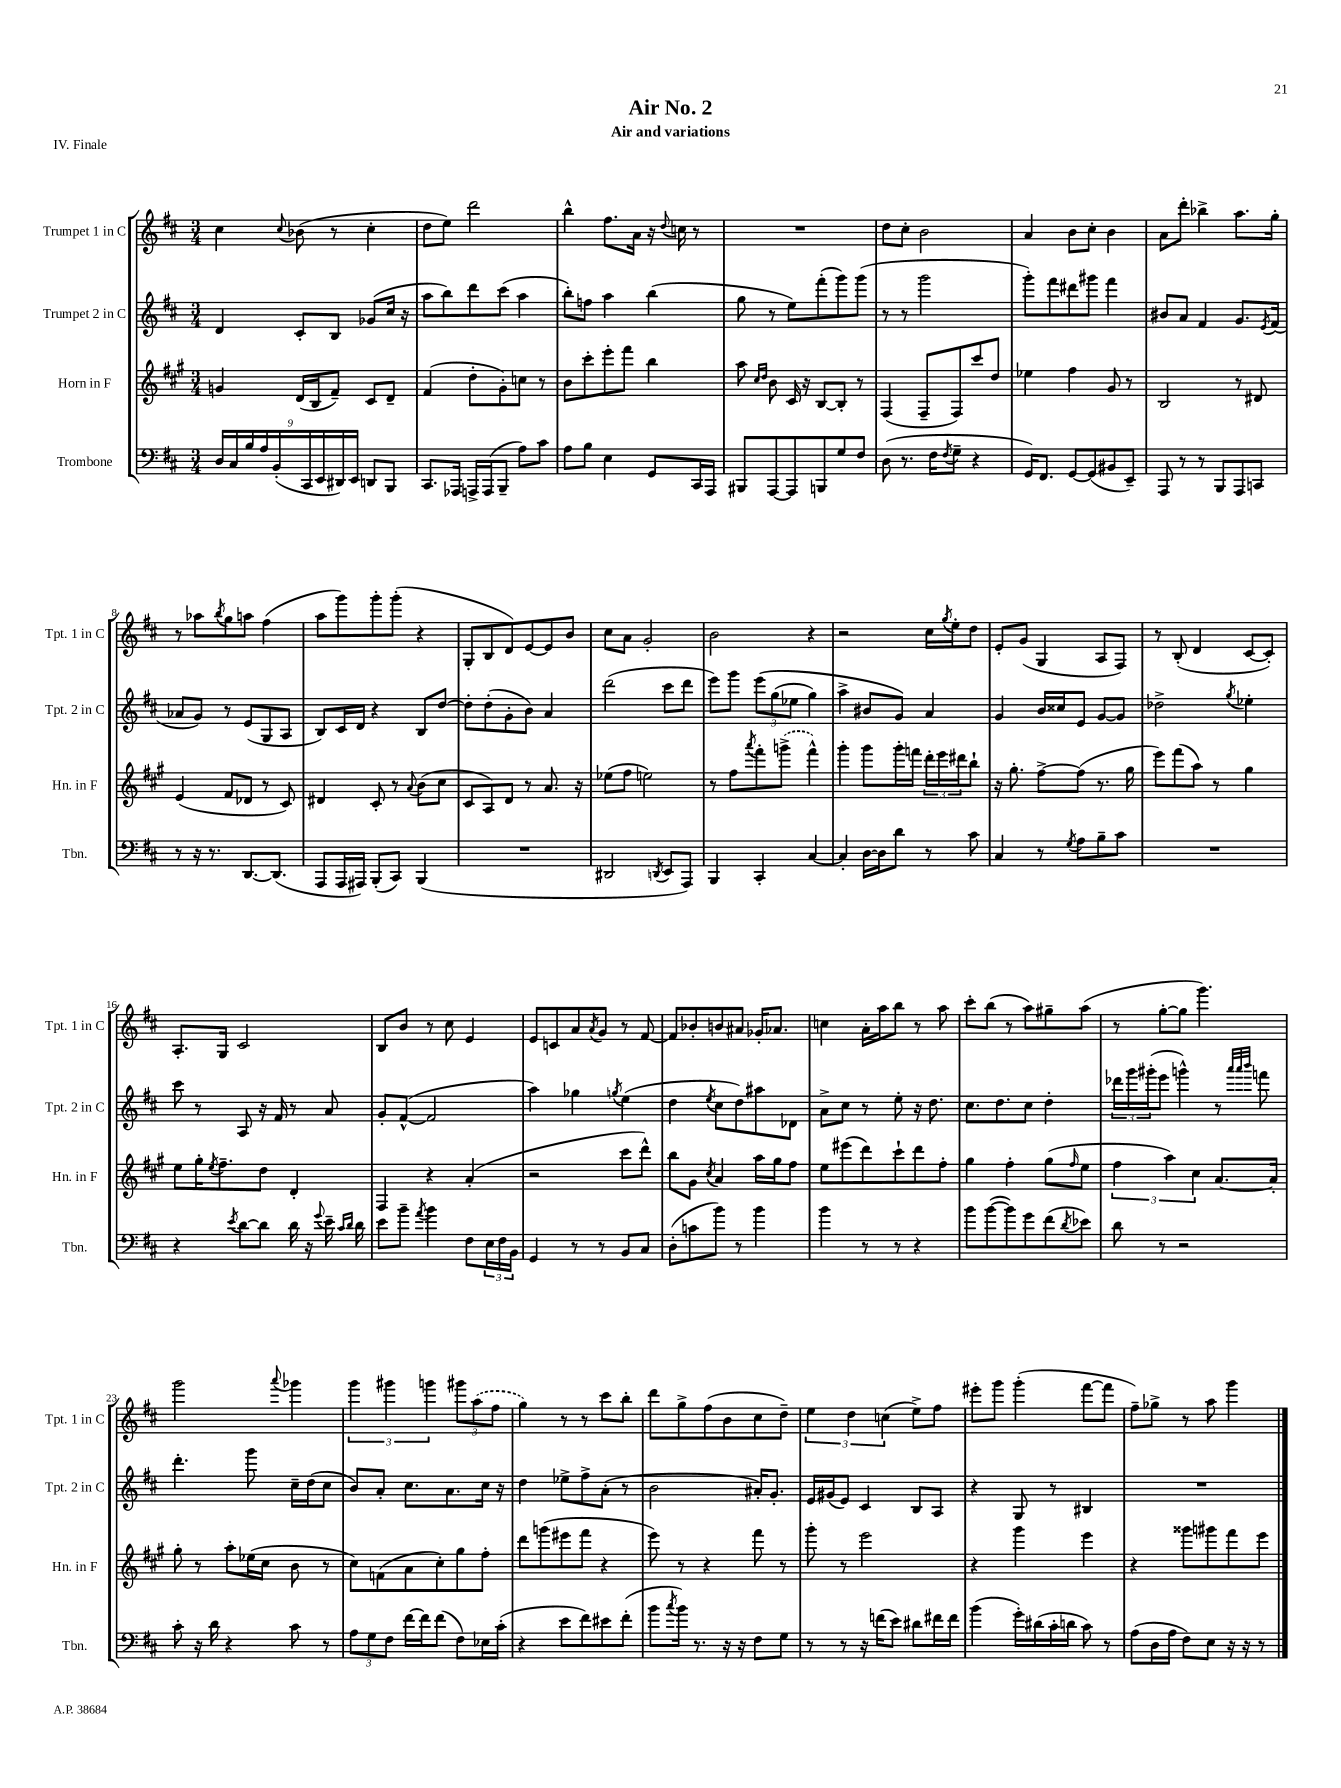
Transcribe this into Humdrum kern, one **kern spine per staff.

**kern	**kern	**kern	**kern
*staff4	*staff3	*staff2	*staff1
*clefF4	*clefG2	*clefG2	*clefG2
*k[f#c#]	*k[f#c#g#]	*k[f#c#]	*k[f#c#]
*M3/4	*M3/4	*M3/4	*M3/4
18D	4g	4d	4cc#
18C#	.	.	.
18B	.	.	.
18A	.	.	.
(18BB'	.	.	.
.	.	.	8qqcc#
.	(16d	8c#'	(8b-
18CC#	.	.	.
.	16B	.	.
18EE	.	.	.
.	8f#~)	8B	8r
18DD#)	.	.	.
18EE	.	.	.
8DD	8c#	(8g-	4cc#'
8BBB	8d~	16cc#	.
.	.	16r	.
=	=	=	=
8.CC#	(4f#	8aa	8dd
.	.	8bb)	8ee)
16AAA-	.	.	.
16AAA^	8dd'	8ddd	2ddd
(16AAA	.	.	.
8BBB~	8g#')	(8ccc#	.
8A)	8cc	4aa	.
8c#	8r	.	.
=	=	=	=
8A	8b	8bb')	4bb^^
8B	8ccc#'	8ff	.
4E	8eee'	4aa	8.ff#
.	8fff#	.	.
.	.	.	16a
8GG	4bb	(4bb	16r
.	.	.	8qqdd
.	.	.	16cc
16CC#	.	.	8r
16AAA	.	.	.
=	=	=	=
8BBB#	8aa	8gg	2.r
.	16qqcc#	.	.
.	16qqdd	.	.
[8AAA	8b	8r	.
8AAA]	16c#	8ee)	.
.	16r	.	.
8BBB	[8B	(8fff#'	.
8G	8B']	8ggg)	.
8F#	8r	(8ggg	.
=	=	=	=
(8D	(4F#	8r	8dd
8.r	.	8r	8cc#'
.	8F#~	2ggg	2b
16F#	.	.	.
8qF#	.	.	.
8G~	8F#)	.	.
4r	8ccc#	.	.
.	8dd	.	.
=	=	=	=
16GG)	4ee-	8ggg')	4a
8.FF#	.	.	.
.	.	8fff#	.
[8GG	4ff#	8ddd#	8b
(8GG]	.	8ggg#	8cc#'
8BB#	8g#	4fff#	4b
8EE~)	8r	.	.
=	=	=	=
8AAA	2B	8b#	8a
8r	.	8a	8ddd'
8r	.	4f#	4bb-^
8BBB	.	.	.
8AAA	8r	8.g	8.aa
8CC	8d#	.	.
.	.	8qe	.
.	.	(16f#	16gg'
=	=	=	=
8r	(4e	8a-	8r
16r	.	8g)	8aa-
8.r	.	.	.
.	.	.	8qbb
.	8f#	8r	8gg
[8.DD	8d-	(8e	8aa
.	8r	8G	(4ff#
(8.DD]	.	.	.
.	8c#)	8A	.
=	=	=	=
8AAA	4d#	8B)	8aa
16AAA	.	16c#	8ggg)
16AAA#)	.	16d	.
(8BBB'	8c#'	4r	8ggg'
8CC#)	8r	.	(8ggg'
.	8qqa	.	.
(4BBB	(8b	8B	4r
.	8cc#	[8dd	.
=	=	=	=
2.r	8c#	8dd']	8G'
.	8A)	(8dd'	8B
.	8d	8g'	8d)
.	8r	8b)	[8e
.	8.a	4a	8e]
.	.	.	8b
.	16r	.	.
=	=	=	=
2DD#	(8ee-	(2ddd	8cc#
.	8ff#	.	8a
.	2ee)	.	2g'
8qDD	.	.	.
8EE	.	8ccc#	.
8AAA)	.	8ddd	.
=	=	=	=
4BBB	8r	8eee)	2b
.	8ff#	8ggg	.
.	8qaaa	.	.
4CC#'	8fff#'	&(12eee	.
.	.	(12gg	.
.	(8ggg^	.	.
.	.	12ee-	.
[4C#	4fff#^^)	4gg)	4r
=	=	=	=
4C#']	4ggg#'	4aa^	2r
[16D	8ggg#	8b#	.
16D]	.	.	.
8d	16ggg#'	8g&)	.
.	16fff	.	.
8r	24ddd'	4a	16cc#
.	24eee	.	.
.	.	.	8qgg
.	.	.	16ee'
.	24ddd#	.	.
8c#	8bb`	.	8dd
=	=	=	=
4C#	16r	4g	8e'
.	8.gg#'	.	.
.	.	.	(8g
8r	[8ff#^	16b	4G
.	.	16cc##	.
8qG	.	.	.
8A	(8ff#]	8e	.
8B~	8.r	[8g	8A
8c#	.	8g]	8F#)
.	16gg#	.	.
=	=	=	=
2.r	8eee)	2dd-^	8r
.	(8fff#	.	(8B'
.	8aa)	.	4d
.	8r	.	.
.	.	8qgg	.
.	4gg#	4ee-'	[8c#
.	.	.	8c#'])
=	=	=	=
4r	8ee	8ccc#	8.A'
.	16gg#'	8r	.
.	8qee	.	.
.	8.ff#~	.	16G
8qe	.	.	.
[8d	.	8A	2c#
8d]	8dd	16r	.
.	.	16f#	.
16d	4d'	8r	.
16r	.	.	.
8qqg	.	.	.
16e~	.	8a	.
16qqc#	.	.	.
16qqd	.	.	.
16d	.	.	.
=	=	=	=
8e	4F#	8g'	8B
8b~	.	([8f#^^	8b
8qa	.	.	.
4b	4r	2f#]	8r
.	.	.	8cc#
8F#	(4a'	.	4e
24E	.	.	.
24F#	.	.	.
24BB	.	.	.
=	=	=	=
4GG	2r	4aa)	8e
.	.	.	8c
8r	.	4gg-	8a
.	.	.	8qa
8r	.	.	8g
.	.	8qgg	.
8BB	8ccc#	(4ee	8r
8C#	8ddd^^)	.	[8f#
=	=	=	=
(8D'	8bb	4dd	8f#]
8c	8g#	.	8b-'
.	8qcc#	8qee	.
8b)	4a	8cc#	8b
8r	.	8dd)	8a#
4b	16aa	8aa#	16g-'
.	16gg#	.	8.a-
.	8ff#	8d-	.
=	=	=	=
4b	8ee	8a^	4cc
.	(8eee#	8cc#	.
8r	8ddd)	8r	16a'
.	.	.	16aa
8r	8ccc#`	8ee'	8bb
4r	8ddd	16r	8r
.	.	8.dd	.
.	8ff#'	.	8aa
=	=	=	=
8b	4gg#	8.cc#	8ccc#'
([8b	.	.	(8bb
.	.	8.dd	.
8b])	4ff#'	.	8r
8g	.	8cc#	8aa)
(8f#	(8gg#	4dd'	8gg#~
8qd	16qqff#	.	.
8e-)	8ee	.	(8aa
=	=	=	=
8d	6ff#	24ddd-	8r
.	.	24ggg	.
.	.	(24ggg#'	.
8r	.	8eee	[8gg'
.	6aa)	.	.
2r	.	4ggg^^)	8gg]
.	6cc#	.	.
.	.	.	4.ggg)
.	[8.a	8r	.
.	.	32qqaaa	.
.	.	32qqaaa	.
.	.	32qqbbb	.
.	.	8fff	.
.	16a']	.	.
=	=	=	=
8c#'	8gg#'	4.ddd'	2ggg
16r	8r	.	.
16d	.	.	.
4r	8aa'	.	.
.	(16ee-	8ggg	.
.	16cc#	.	.
.	.	.	8qqaaa
8c#	8b	16cc#~	4ggg-
.	.	(16dd	.
8r	8r	8cc#	.
=	=	=	=
12A	8cc#)	8b)	6ggg
12G	.	.	.
.	(8f	8a'	.
12F#	.	.	6ggg#
[16f#	8a	8.cc#	.
16f#]	.	.	.
.	.	.	6ggg
(8f#	8cc#')	.	.
.	.	8.a	.
8F#)	8gg#	.	12ggg#
.	.	.	(12aa
16E-	8ff#'	16cc#	.
.	.	.	12ff#
(16c#'	.	16r	.
=	=	=	=
4r	8ddd	4dd	4gg)
.	(8ggg	.	.
8e	8eee#	8ee-^	8r
8f#)	8fff#	8ff#^	8r
8e#	4r	(8a'	8ccc#
(8f#'	.	8r	8bb'
=	=	=	=
8b	8eee)	2b	8ddd
8qcc#	.	.	.
16b)	8r	.	8gg^
8.r	.	.	.
.	4r	.	(8ff#
16r	.	.	8b
16r	.	.	.
8F#	8fff#	16a#')	8cc#
.	.	8.g'	.
8G	8r	.	8dd~)
=	=	=	=
8r	8ggg#'	16e	6ee
.	.	(16g#	.
8r	8r	8e)	.
.	.	.	6dd
16r	2eee	4c#	.
(16f	.	.	.
.	.	.	(6cc
8e)	.	.	.
8d#	.	8B	8ee^)
16f#	.	8A	8ff#
16f#	.	.	.
=	=	=	=
(4b	4r	4r	8eee#'
.	.	.	8ggg
16g')	4ggg#	8G	(4ggg'
(16d#	.	.	.
16c#'	.	8r	.
16d	.	.	.
8c#)	4eee	4B#	[8fff#
8r	.	.	8fff#]
=	=	=	=
(8A	4r	2.r	8ff#~)
16D	.	.	8gg-^
16A	.	.	.
8F#)	8ggg##	.	8r
8E	8ggg#	.	8aa
16r	8fff#	.	4ggg
16r	.	.	.
8r	8eee	.	.
==	==	==	==
*-	*-	*-	*-
